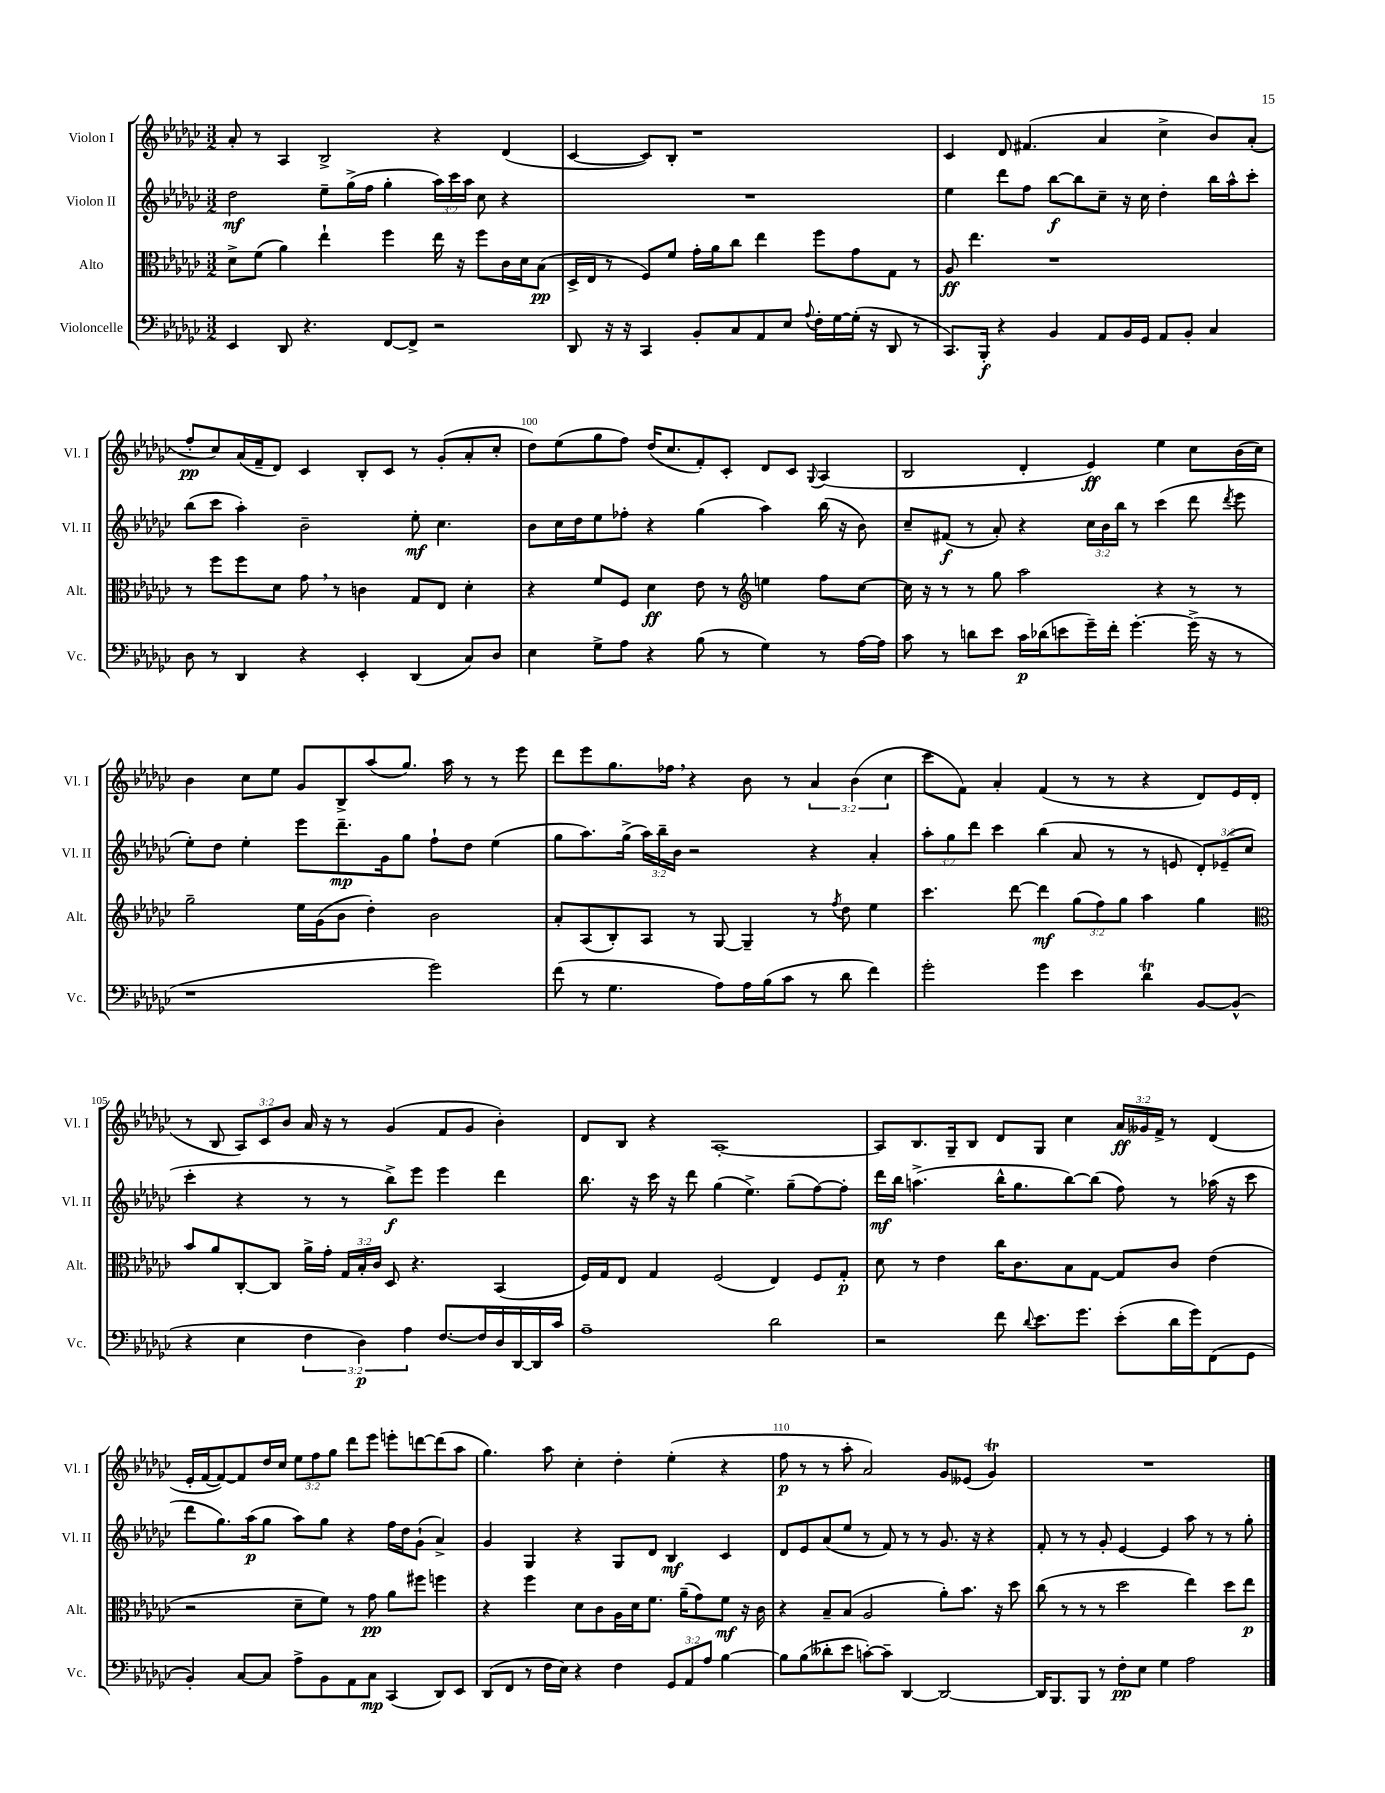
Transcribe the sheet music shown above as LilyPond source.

<<
\new StaffGroup <<
\new Staff = "s0" \with { instrumentName = "Violon I" shortInstrumentName = "Vl. I" } {
    \clef treble \key ges \major \numericTimeSignature \time 3/2 \override Staff.TupletNumber.text = #tuplet-number::calc-fraction-text
    \autoBeamOff aes'8-. r8 aes4 bes2-> r4 des'4( |
    ces'4~ ces'8[) bes8]-. r1 |
    ces'4 des'8 fis'4.( aes'4 ces''4-> bes'8[) aes'8]-.( |
    f''8[-.\pp ces''8) aes'16( f'16-- des'8]) ces'4 bes8[-. ces'8] r8 ges'8[-.( aes'8-. ces''8]-. |
    des''8[) ees''8( ges''8 f''8]) des''16[( ces''8. f'8-.) ces'8]-. des'8[ ces'8] \appoggiatura { ges8 } aes4( |
    bes2 des'4-. ees'4\ff) ees''4 ces''8[ bes'16( ces''16]) |
    bes'4 ces''8[ ees''8] ges'8[ bes8-> aes''8( ges''8.]) aes''16 r8 r8 ees'''8 |
    des'''8[ ees'''8 ges''8. fes''16] \breathe r4 bes'8 r8 \tuplet 3/2 { aes'4 bes'4( ces''4 } |
    ces'''8[ f'8]) aes'4-. f'4( r8 r8 r4 des'8[) ees'16 des'16]( |
    r8 bes8 \tuplet 3/2 { aes8[) ces'8 bes'8] } aes'16 r16 r8 ges'4( f'8[ ges'8] bes'4-.) |
    des'8[ bes8] r4 aes1~-. |
    aes8[ bes8. ges16-- bes8] des'8[ ges8] ces''4 \tuplet 3/2 { aes'16[\ff geses'16 f'16]-> } r8 des'4( |
    ees'16[-. f'16~ f'8~) f'8 des''16 ces''16] \tuplet 3/2 { ees''8[ f''8 ges''8] } des'''8[ ees'''8] e'''8[-. d'''8~ d'''8( aes''8] |
    ges''4.) aes''8 ces''4-. des''4-. ees''4-.( r4 |
    f''8\p r8 r8 aes''8-. aes'2) ges'8[ eeses'8]( ges'4\trill) |
    R1. \bar "|." |
}
\new Staff = "s1" \with { instrumentName = "Violon II" shortInstrumentName = "Vl. II" } {
    \clef treble \key ges \major \numericTimeSignature \time 3/2 \override Staff.TupletNumber.text = #tuplet-number::calc-fraction-text
    \autoBeamOff des''2\mf ees''8[-- ges''16->( f''16] ges''4-. \tuplet 3/2 { aes''16[) ces'''16 aes''16] } ces''8 r4 |
    R1. |
    ees''4 des'''8[ f''8] bes''8[~\f bes''8 ces''8]-- r16 ces''16 des''4-. bes''16[ aes''16-^ ces'''8]-. |
    bes''8[( ces'''8] aes''4-.) bes'2-- ees''8-.\mf ces''4. |
    bes'8[ ces''16 des''16 ees''8 fes''8]-. r4 ges''4( aes''4) bes''16( r16 bes'8) |
    ces''8[-- fis'8]\f( r8 aes'8-.) r4 \tuplet 3/2 { ces''16[ bes'16 bes''16] } r8 ces'''4( des'''8 \acciaccatura { des'''8 } ees'''8 |
    ees''8[-.) des''8] ees''4-. ees'''8[ des'''8.--\mp ges'16 ges''8] f''8[-! des''8] ees''4( |
    ges''8[ aes''8.) ges''16]->( \tuplet 3/2 { aes''16[) bes''16-- bes'16] } r2 r4 aes'4-. |
    \tuplet 3/2 { aes''8[-. ges''8 des'''8] } ces'''4 bes''4( aes'8 r8 r8 e'8 \tuplet 3/2 { des'8[-.) ees'8--( ces''8] } |
    ces'''4-. r4 r8 r8 bes''8[->\f) ees'''8] ees'''4 des'''4 |
    bes''8. r16 ces'''16 r16 des'''8 ges''4( ees''4.->) ges''8[--( f''8~) f''8]-. |
    des'''16[\mf bes''16] a''4.->( bes''16[-^ ges''8. bes''8~) bes''8]( f''8) r8 aes''16( r16 ces'''8 |
    des'''8[ ges''8.) aes''16\p( ges''8] aes''8[) ges''8] r4 f''16[ des''16 ges'8]-!( aes'4->) |
    ges'4 ges4 r4 ges8[ des'8] bes4\mf ces'4 |
    des'8[ ees'8 aes'8( ees''8] r8 f'8) r8 r8 ges'8. r16 r4 |
    f'8-. r8 r8 ges'8-. ees'4~ ees'4 aes''8 r8 r8 ges''8-. \bar "|." |
}
\new Staff = "s2" \with { instrumentName = "Alto" shortInstrumentName = "Alt." } {
    \clef alto \key ges \major \numericTimeSignature \time 3/2 \override Staff.TupletNumber.text = #tuplet-number::calc-fraction-text
    \autoBeamOff des'8[-> f'8]( aes'4) ees''4-! f''4 ees''16 r16 f''8[ ces'16 des'16 bes8]\pp( |
    des16[-> ees16] r8 f8[) f'8] ges'16[-. aes'16 ces''8] ees''4 f''8[ ges'8 ges8] r8 |
    aes8\ff ees''4. r1 |
    r8 f''8[ f''8 des'8] ges'8 \breathe r8 c'4 ges8[ ees8] des'4-. |
    r4 f'8[ f8] des'4\ff ees'8 r8 \clef treble e''4 f''8[ ces''8]~ |
    ces''16 r16 r8 r8 ges''8 aes''2 r4 r8 r8 |
    ges''2-- ees''16[ ges'16( bes'8] des''4-.) bes'2 |
    aes'8[-. aes8( bes8-.) aes8] r8 ges8~ ges4-- r8 \acciaccatura { f''8 } des''8 ees''4 |
    ces'''4. des'''8~ des'''4\mf \tuplet 3/2 { ges''8[( f''8) ges''8] } aes''4 ges''4 |
    \clef alto bes'8[ aes'8 ces8~-. ces8] aes'16[-> ges'16]-. \tuplet 3/2 { ges16[ bes16-. ces'16] } des8 r4. bes,4( |
    f16[) ges16 ees8] ges4 f2( ees4) f8[ ges8]-.\p |
    des'8 r8 ees'4 ces''16[ ces'8. bes8 ges8]~ ges8[ ces'8] ees'4( |
    r2 des'8[-- f'8]) r8 ges'8\pp aes'8[ fis''8] f''4 |
    r4 f''4 des'8[ ces'8 aes16 des'16 f'8.] aes'16[--( ges'8) f'8]\mf r16 ces'16 |
    r4 bes8[-- bes8]( aes2 aes'8[-.) bes'8.] r16 des''8 |
    ces''8( r8 r8 r8 des''2 ees''4) des''8[ ees''8]\p \bar "|." |
}
\new Staff = "s3" \with { instrumentName = "Violoncelle" shortInstrumentName = "Vc." } {
    \clef bass \key ges \major \numericTimeSignature \time 3/2 \override Staff.TupletNumber.text = #tuplet-number::calc-fraction-text
    \autoBeamOff ees,4 des,8 r4. f,8[~ f,8]-> r2 |
    des,8 r16 r16 ces,4 bes,8[-. ces8 aes,8 ees8] \appoggiatura { aes8 } f16[-. ges16~ ges16]-.( r16 des,8 r8 |
    ces,8.[) bes,,16]-.\f r4 bes,4 aes,8[ bes,16 ges,16] aes,8[ bes,8]-. ces4 |
    des8 r8 des,4 r4 ees,4-. des,4( ces8[) des8] |
    ees4 ges8[-> aes8] r4 bes8( r8 ges4) r8 aes16[~ aes16] |
    ces'8 r8 d'8[ ees'8] ces'16[\p des'16( e'8 ges'16--) f'16]-. ges'4.~-. ges'16->( r16 r8 |
    r1 ges'2) |
    f'8( r8 ges4. aes8[) aes16 bes16( ces'8] r8 des'8 f'4) |
    ges'2-. ges'4 ees'4 des'4\trill bes,8[~ bes,8]-^( |
    r4 ees4 \tuplet 3/2 { f4 des4\p) aes4 } f8.[~ f16 des16 des,16~ des,16 ces'16] |
    aes1-- des'2 |
    r2 f'8 \appoggiatura { des'8 } ees'8.[ ges'8.] ees'8[-.( des'16 ges'16) f,8( ges,8] |
    bes,4-.) ces8[~ ces8] aes8[-> bes,8 aes,8 ces8]\mp ces,4( des,8[) ees,8] |
    des,8[( f,8] r8 f16[ ees16]) r4 f4 \tuplet 3/2 { ges,8[ aes,8 aes8] } bes4~ |
    bes8[ bes8( deses'8-. ees'8] c'8[~-.) c'8]-- des,4~ des,2~ |
    des,16[ bes,,8. bes,,8] r8 f8[-.\pp ees8] ges4 aes2 \bar "|." |
}
>>
>>
\layout { \context { \Score currentBarNumber = #96 \override BarNumber.break-visibility = ##(#f #t #t) barNumberVisibility = #(every-nth-bar-number-visible 5) } }
